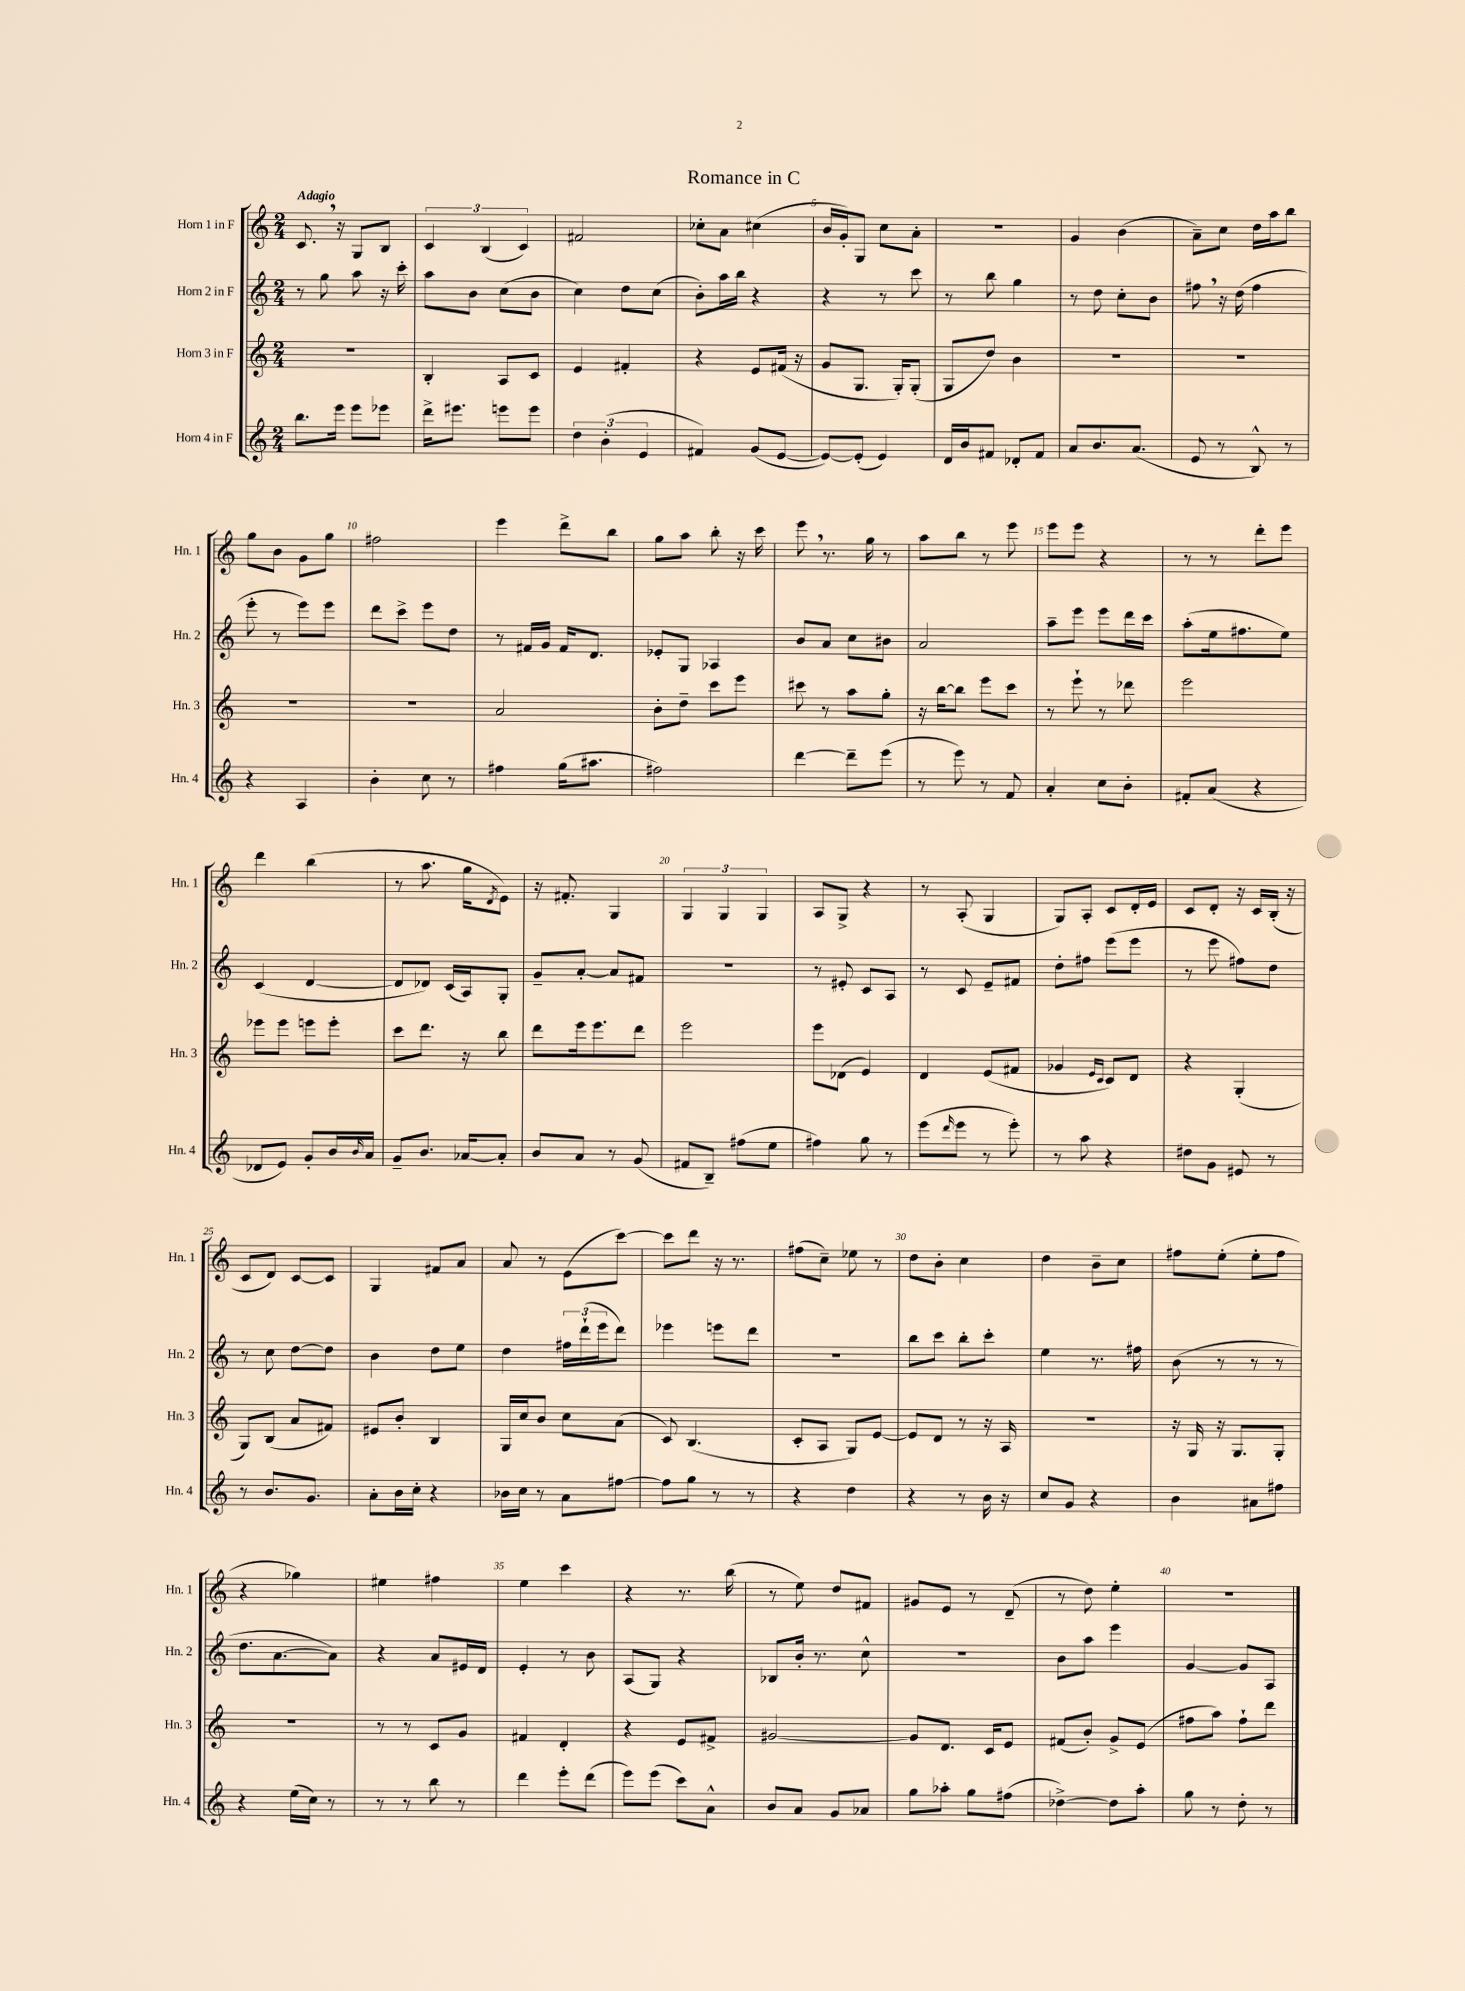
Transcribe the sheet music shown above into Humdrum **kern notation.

**kern	**kern	**kern	**kern
*part4	*part3	*part2	*part1
*staff4	*staff3	*staff2	*staff1
*I"Horn 4 in F	*I"Horn 3 in F	*I"Horn 2 in F	*I"Horn 1 in F
*I'Hn. 4	*I'Hn. 3	*I'Hn. 2	*I'Hn. 1
*clefG2	*clefG2	*clefG2	*clefG2
*k[]	*k[]	*k[]	*k[]
*M2/4	*M2/4	*M2/4	*M2/4
=1	=1	=1	=1
!	!	!	!LO:TX:a:B:t=Adagio
8.bb\L	2r	8r	8.c,/
.	.	8gg\	.
16eee\Jk	.	.	16r
8eee\L	.	8aa\	8G/L
8eee-X\J	.	16r	8B/J
.	.	16ccc'\	.
=2	=2	=2	=2
16ddd^\KL	4B'/	8aa\L	6c/
8.eee#X\J	.	.	.
.	.	8b\J	.
.	.	.	(6B/
8eeen\L	8A/L	(8cc\L	.
.	.	.	6c/)
8eee\J	8c/J	8b\J	.
=3	=3	=3	=3
6dd\	4e/	4cc\)	2f#X/
(6b'\	.	.	.
.	4f#X'/	8dd\L	.
6e/	.	.	.
.	.	(8cc\J	.
=4	=4	=4	=4
4f#X/)	4r	8b'\L)	8cc-X'\L
.	.	16aa\L	8a\J
.	.	16bb\JJ	.
(8g/L	8e/L	4r	(4cc#X\
[8e/J	(16f#X/Jk	.	.
.	16r	.	.
=5	=5	=5	=5
8e/L_)	8g/L	4r	16b/LL
.	.	.	16g'/J)
(8e'/J]	8.G/J	.	8G/J
4e/)	.	8r	8cc\L
.	16G'/KL)	.	.
.	(8G'/J	8ccc\	8a'\J
=6	=6	=6	=6
16d/LL	8G/L	8r	2r
16b/J	.	.	.
8f#X/J	8dd/J)	8bb\	.
8d-X'/L	4b\	4gg\	.
8f#/J	.	.	.
=7	=7	=7	=7
8a/L	2r	8r	4g/
8.b/	.	8dd\	.
.	.	8cc'\L	(4b\
(8.a/J	.	.	.
.	.	8b\J	.
=8	=8	=8	=8
8e/	2r	8ff#X,\	8a~\L)
8r	.	16r	8cc\J
.	.	(16dd\	.
8B^^/)	.	4ff#\	16dd\LL
.	.	.	16aa\J
8r	.	.	8bb\J
!!LO:LB:g=z
=9	=9	=9	=9
4r	2r	8eee'\	8gg\L
.	.	8r	8b\J
4A/	.	8eee\L)	8g\L
.	.	8eee\J	8gg\J
=10	=10	=10	=10
4b'\	2r	8ddd\L	2ff#X\
.	.	8ccc^\J	.
8cc\	.	8eee\L	.
8r	.	8dd\J	.
=11	=11	=11	=11
4ff#X\	2a/	8r	4eee\
.	.	16f#X/LL	.
.	.	16g/JJ	.
(16gg\KL	.	16f#/KL	8ddd^\L
8.aa#X\J	.	8.d/J	.
.	.	.	8bb\J
=12	=12	=12	=12
2ff#X\)	8b'\L	8e-X'/L	8gg\L
.	8dd~\J	8G/J	8aa\J
.	8ccc\L	4A-X/	8bb'\
.	8eee\J	.	16r
.	.	.	16ccc\
=13	=13	=13	=13
[4ddd\	8ccc#X\	8b/L	8eee,\
.	8r	8a/J	8.r
8ddd~\L]	8aa\L	8cc\L	.
.	.	.	16gg\
(8eee\J	8gg'\J	8b#X\J	8r
=14	=14	=14	=14
8r	16r	2a/	8aa\L
.	[16bb\KL	.	.
8eee\)	8bb\J]	.	8bb\J
8r	8eee\L	.	8r
8f/	8ccc\J	.	8eee\
=15	=15	=15	=15
4a'/	8r	8aa~\L	8eee\L
.	8eee`\	8eee\J	8eee\J
8cc\L	8r	8eee\L	4r
8b'\J	8ddd-X\	16ddd\L	.
.	.	16ccc\JJ	.
=16	=16	=16	=16
8f#X'/L	2eee\	(8aa'\L	8r
(8a/J	.	16ee\k	8r
.	.	8.ff#X\	.
4r	.	.	8ddd'\L
.	.	8ee\J)	8eee\J
!!LO:LB:g=z
=17	=17	=17	=17
8d-X/L	8eee-X\L	(4c/	4ddd\
8e/J)	8eee-\J	.	.
8g'/L	8eeen\L	[4d/	(4bb\
16b/L	8eee'\J	.	.
16qqb/	.	.	.
16a/JJ	.	.	.
=18	=18	=18	=18
8g~/L	8ccc\L	8d/L]	8r
8.b/J	8.ddd\J	8d-X/J)	8.aa\
.	.	(16c/LL	.
[16a-X/KL	16r	16A/J)	16gg\KL
.	.	.	8qd/
8a-'/J]	8bb\	8G'/J	8e\J)
=19	=19	=19	=19
8b/L	8ddd\L	8g~/L	16r
.	.	.	8.f#X'/
8a/J	16eee\k	[8a'/J	.
.	8.eee\	.	.
8r	.	8a/L]	4G/
(8g/	8ddd\J	8f#X/J	.
=20	=20	=20	=20
8f#X/L	2eee\	2r	6G/
8B~/J)	.	.	.
.	.	.	6G/
(8ff#X\L	.	.	.
.	.	.	6G/
8ee\J	.	.	.
=21	=21	=21	=21
4ff#X\)	8eee\L	8r	8A/L
.	(8d-X\J	8e#X'/	8G^/J
8gg\	4e/)	8c/L	4r
8r	.	8A/J	.
=22	=22	=22	=22
(8eee\L	4d/	8r	8r
16qqddd/	.	.	.
8eee\J	.	8c/	(8A'/
8r	(8e/L	8e~/L	4G/
8eee'\)	8f#X/J	8f#X/J	.
=23	=23	=23	=23
8r	4g-X/	8dd'\L	8G/L)
8aa\	.	8ff#X\J	8A'/J
.	16qqe/LL	.	.
.	16qqc/JJ	.	.
4r	8c/L)	(8eee\L	8c/L
.	8d/J	8eee\J	16d'/L
.	.	.	16e/JJ
=24	=24	=24	=24
8dd#X\L	4r	8r	8c/L
8g\J	.	8eee\	8d'/J
8e#X/	(4G'/	8ff#X\L)	16r
.	.	.	16c/LL
8r	.	8dd\J	(16B'/JJ
.	.	.	16r
!!LO:LB:g=z
=25	=25	=25	=25
8r	8G/L)	8r	8c/L
8.b/L	(8B/J	8cc\	8d/J)
.	8a/L	[8dd\L	[8c/L
8.g/J	.	.	.
.	8f#X/J)	8dd\J]	8c/J]
=26	=26	=26	=26
8a'\L	8e#X/L	4b\	4G/
16b\L	8b'/J	.	.
16cc'\JJ	.	.	.
4r	4B/	8dd\L	8f#X/L
.	.	8ee\J	8a/J
=27	=27	=27	=27
16b-X\LL	16G/LL	4dd\	8a/
16cc\JJ	16cc/J	.	.
8r	8b/J	.	8r
8a\L	8cc\L	24ff#X\LL	(8e\L
.	.	(24ddd`\	.
.	.	24eee\J	.
[8ff#X\J	(8a\J	8ddd\J)	[8ccc\J)
=28	=28	=28	=28
8ff#\L]	8c/)	4eee-X\	8ccc\L]
8gg\J	(4.B/	.	8ddd\J
8r	.	8eeen\L	16r
.	.	.	8.r
8r	.	8ddd\J	.
=29	=29	=29	=29
4r	8c'/L	2r	(8ff#X\L
.	8A/J	.	8cc~\J)
4dd\	8G/L)	.	8ee-X\
.	[8e/J	.	8r
=30	=30	=30	=30
4r	8e/L]	8bb\L	8dd\L
.	8d/J	8ccc\J	8b'\J
8r	8r	8bb'\L	4cc\
16b\	16r	8ccc'\J	.
16r	16A/	.	.
=31	=31	=31	=31
8cc/L	2r	4ee\	4dd\
8g/J	.	.	.
4r	.	8.r	8b~\L
.	.	.	8cc\J
.	.	16ff#X\	.
=32	=32	=32	=32
4b\	16r	(8b\	8ff#X\L
.	16G/	.	.
.	16r	8r	(8ee'\J
.	8.G/L	.	.
8a#X\L	.	8r	8ee'\L
8ff#X\J	8G'/J	8r	8ff#\J
!!LO:LB:g=z
=33	=33	=33	=33
4r	2r	8.dd\L	4r
.	.	[8.a\	.
(16ee\LL	.	.	4gg-X\)
16cc\JJ)	.	.	.
8r	.	8a\J])	.
=34	=34	=34	=34
8r	8r	4r	4ee#X\
8r	8r	.	.
8bb\	8c/L	8a/L	4ff#X\
8r	8g/J	16e#X/L	.
.	.	16d/JJ	.
=35	=35	=35	=35
4ddd\	4f#X/	4e'/	4ee\
8eee'\L	4d'/	8r	4ccc\
(8ddd\J	.	8b\	.
=36	=36	=36	=36
8eee\L)	4r	(8A/L	4r
(8eee\J	.	8G/J)	.
8ccc\L)	8e/L	4r	8.r
8a^^\J	8f#X^/J	.	.
.	.	.	(16bb\
=37	=37	=37	=37
8b/L	[2g#X/	8B-X/L	8r
8a/J	.	16b'/Jk	8ee\)
.	.	8.r	.
8g/L	.	.	8dd/L
8a-X/J	.	8cc^^\	8f#X/J
=38	=38	=38	=38
8gg\L	8g#/L]	2r	8g#X/L
8aa-X'\J	8.d/J	.	8e/J
8gg\L	.	.	8r
.	16c/KL	.	.
(8ff#X\J	8e/J	.	(8d~/
=39	=39	=39	=39
[4dd-X^\)	(8f#X/L	8b\L	8r
.	8b'/J)	8aa\J	8dd\)
8dd-\L]	8g^/L	4eee\	4ee'\
8aa'\J	(8e/J	.	.
=40	=40	=40	=40
8gg\	8ff#X\L	[4g/	2r
8r	8aa\J)	.	.
8dd'\	8ff#`\L	8g/L]	.
8r	8ddd\J	8A/J	.
==	==	==	==
*-	*-	*-	*-
